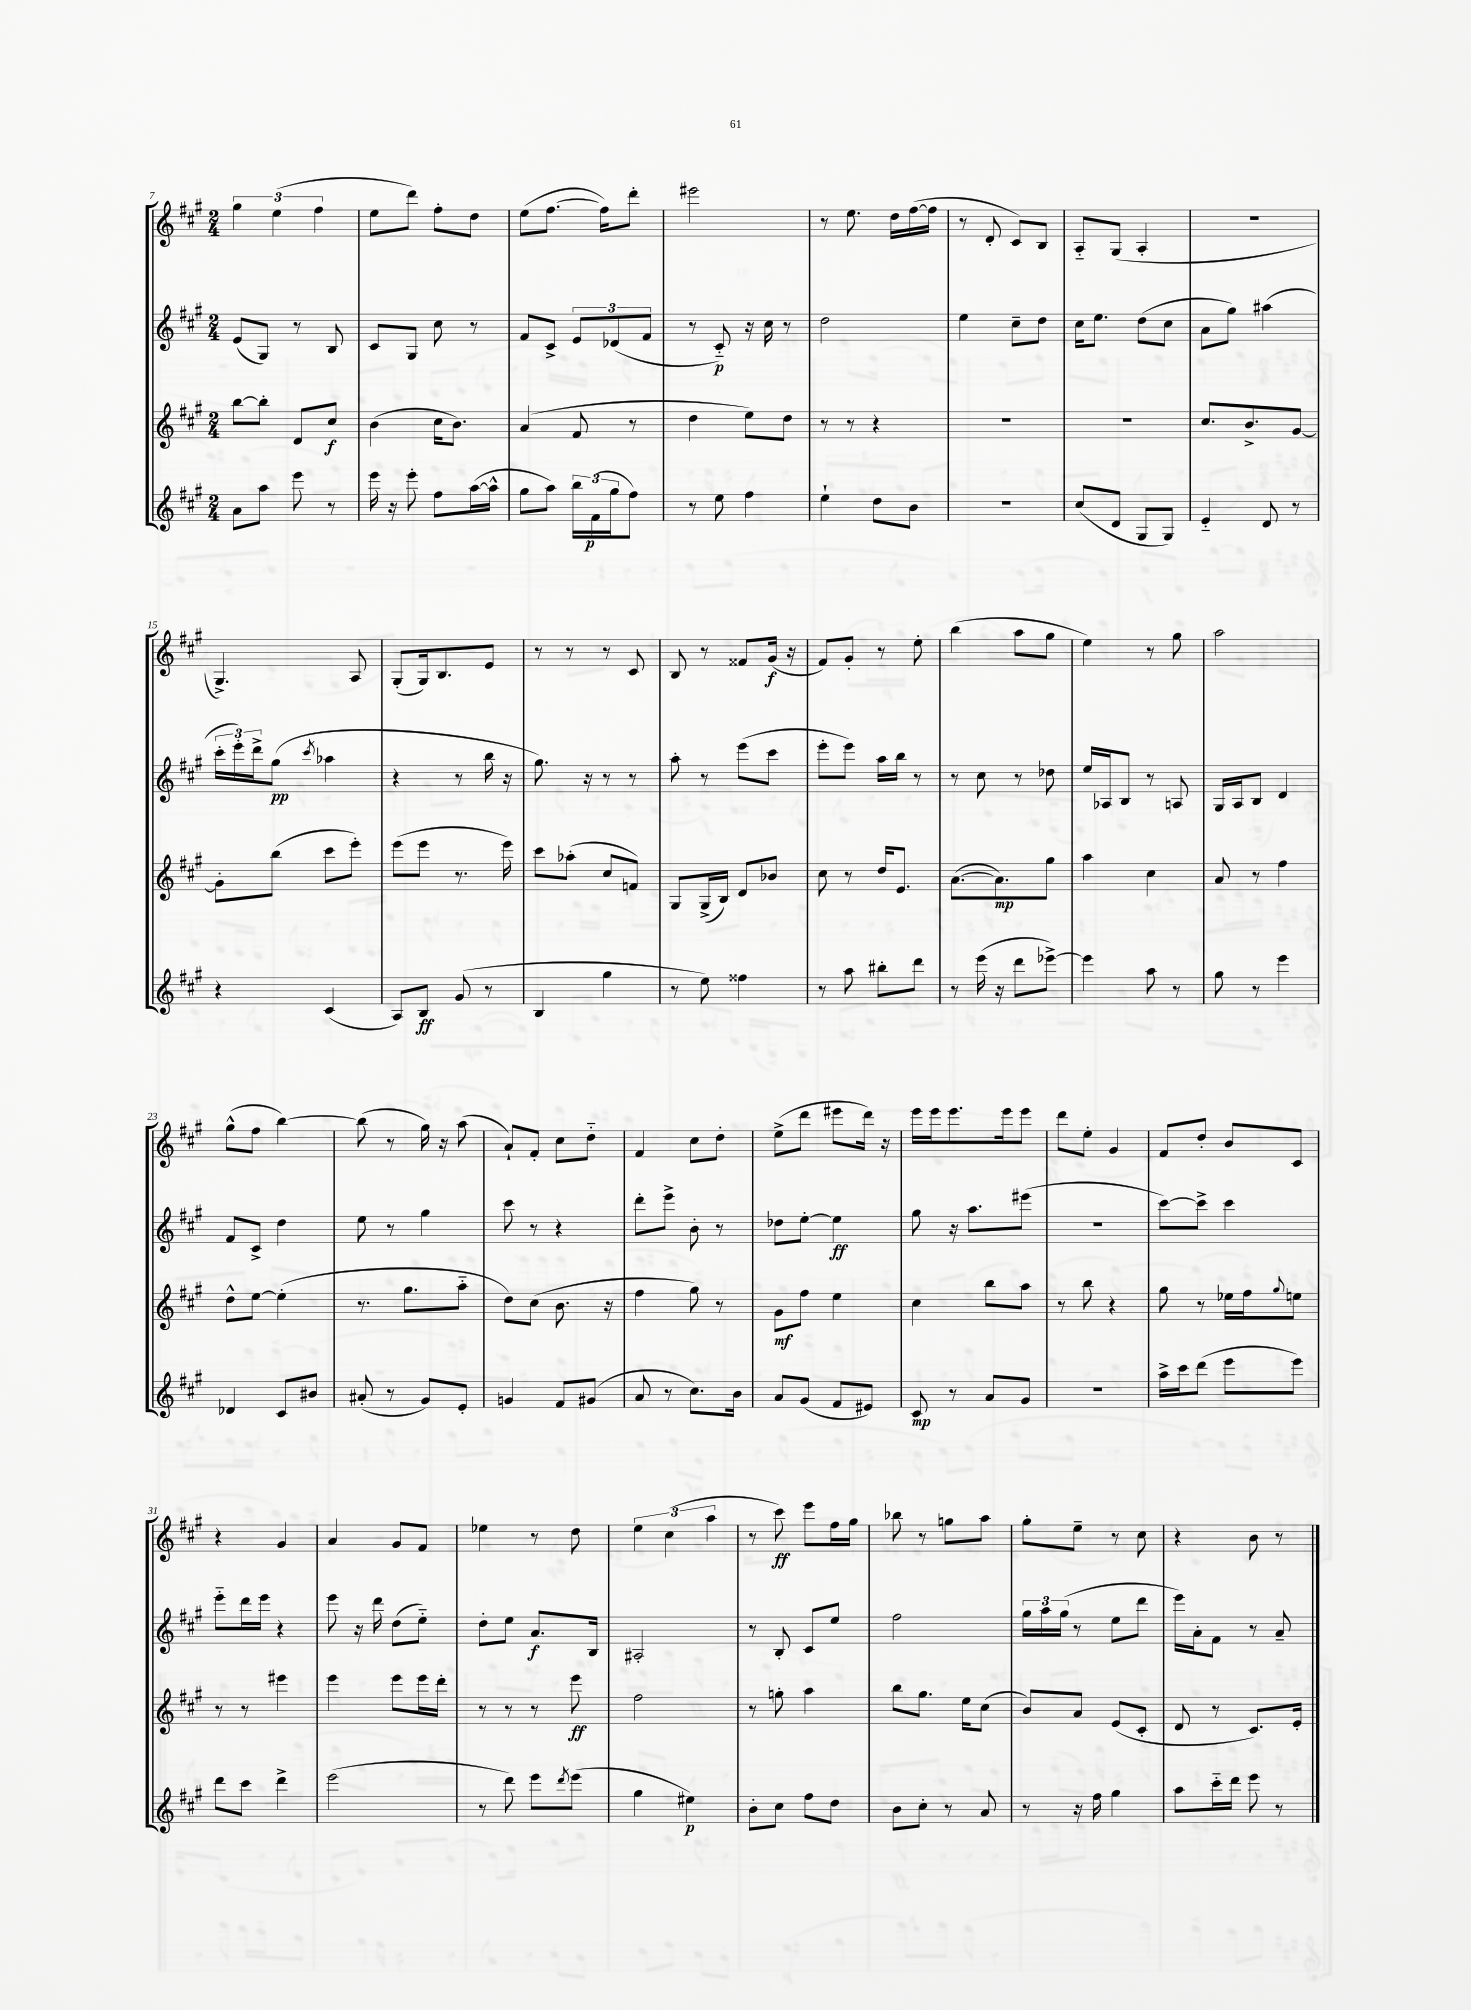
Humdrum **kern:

**kern	**kern	**kern	**kern
*staff4	*staff3	*staff2	*staff1
*clefG2	*clefG2	*clefG2	*clefG2
*k[f#c#g#]	*k[f#c#g#]	*k[f#c#g#]	*k[f#c#g#]
*M2/4	*M2/4	*M2/4	*M2/4
8a\L	[8bb\L	(8e/L	6gg#\
8aa\J	8bb'\]J	8G#/J)	.
.	.	.	(6ee\
8eee\	8d/L	8r	.
.	.	.	6ff#\
8r	8cc#/J	8B/	.
=	=	=	=
16eee\	(4b\	8c#/L	8ee\L
16r	.	.	.
8eee'\	.	8G#/J	8ddd\J)
8ff#\L	16cc#\LK	8cc#\	8ff#'\L
.	8.b\J)	.	.
([16aa\L	.	8r	8dd\J
16aa^^\]JJ	.	.	.
=	=	=	=
8gg#\L	(4a/	8f#/L	(8ee\L
8aa\J)	.	8c#^/J	[8.ff#\J
24bb\LL	8f#/	12e/L	.
(24f#\	.	.	.
.	.	.	16ff#\]LK)
24gg#\J	.	(12d-/	.
8ff#\J)	8r	.	8ddd'\J
.	.	12f#/J	.
=	=	=	=
8r	4dd\	8r	2eee#\
8ee\	.	8c#'~/)	.
4ff#\	8ee\L)	16r	.
.	.	16cc#\	.
.	8dd\J	8r	.
=	=	=	=
4ee`\	8r	2dd\	8r
.	8r	.	8.ee\
8dd\L	4r	.	.
.	.	.	16dd\LL
8b\J	.	.	([16ff#\
.	.	.	16ff#\]JJ
=	=	=	=
2r	2r	4ee\	8r
.	.	.	8d'/
.	.	8cc#~\L	8c#/L)
.	.	8dd\J	8B/J
=	=	=	=
(8cc#/L	2r	16cc#\LK	8A'~/L
.	.	8.ee\J	.
8d/J	.	.	(8G#/J
8G#/L	.	(8dd\L	4A'/
8G#/J)	.	8cc#\J	.
=	=	=	=
4e'~/	8.cc#/L	8a\L	2r
.	.	8gg#\J)	.
.	8.b^/	.	.
8d/	.	(4aa#\	.
8r	[8g#/J	.	.
=	=	=	=
4r	8g#'\]L	24ccc#'\LL	4.G#^/)
.	.	24eee'\)	.
.	.	24ddd^\J	.
.	(8bb\J	(8gg#\J	.
.	.	8qccc#/	.
(4c#/	8ccc#\L	4aa-\	.
.	8eee'\J)	.	8A/
=	=	=	=
8A/L)	(8eee\L	4r	(8G#'/L
8B/J	8eee\J	.	16G#/k)
.	.	.	8.B/
(8g#/	8.r	8r	.
8r	.	16bb\	8e/J
.	16eee\)	16r	.
=	=	=	=
4B/	8ccc#\L	8.gg#\)	8r
.	(8aa-'\J	.	8r
.	.	16r	.
4gg#\	8cc#/L	8r	8r
.	8f/J)	8r	8c#/
=	=	=	=
8r	8G#/L	8aa'\	8B/
8ee\)	(16G#^/L	8r	8r
.	16B/JJ)	.	.
4ff##\	8d/L	(8eee\L	8f##/L
.	8b-/J	8ccc#\J	(16g#/Jk
.	.	.	16r
=	=	=	=
8r	8cc#\	8eee'\L	8f#/L)
8aa\	8r	8eee\J)	8g#'/J
8bb#'\L	16dd/LK	16aa\LL	8r
.	8.e/J	16bb\JJ	.
8ddd\J	.	8r	8ee'\
=	=	=	=
8r	([8.a\L	8r	(4bb\
(16eee\	.	8cc#\	.
16r	8.a\])	.	.
8ddd\L	.	8r	8aa\L
[8eee-^\J)	8gg#\J	8dd-\	8gg#\J
=	=	=	=
4eee-\]	4aa\	16ee/LL	4ee\)
.	.	16A-/J	.
.	.	8B/J	.
8aa\	4cc#\	8r	8r
8r	.	8A/	8gg#\
=	=	=	=
8gg#\	8a/	16G#/LL	2aa\
.	.	16A/J	.
8r	8r	8B/J	.
4eee\	4ff#\	4d/	.
=	=	=	=
4d-/	8dd^^\L	8f#/L	(8gg#^^\L
.	[8ee\J	8c#^/J	8ff#\J
8c#/L	(4ee'\]	4dd\	[4bb\)
8b#/J	.	.	.
=	=	=	=
(8a#'/	8.r	8ee\	(8bb\]
8r	.	8r	8r
.	8.gg#\L	.	.
8g#/L)	.	4gg#\	16gg#\)
.	.	.	16r
8e'/J	8aa'~\J	.	(8aa\
=	=	=	=
4g/	8dd\L)	8ccc#\	8a`/L)
.	(8cc#\J	8r	8f#'/J
8f#/L	8.b\	4r	8cc#\L
(8g#/J	.	.	8dd'~\J
.	16r	.	.
=	=	=	=
8a/	4ff#\	8ddd'\L	4f#/
8r	.	8eee^\J	.
8.cc#\L)	8gg#\)	8b'\	8cc#\L
.	8r	8r	8dd'\J
16b\Jk	.	.	.
=	=	=	=
8a/L	8g#\L	8dd-\L	(8ee^\L
(8g#/J	8ff#\J	[8ee'\J	8ddd\J
8f#/L	4ee\	4ee\]	8eee#\L
8e#/J)	.	.	16ddd\Jk)
.	.	.	16r
=	=	=	=
8c#/	4cc#\	8gg#\	16eee\LL
.	.	.	16eee\J
8r	.	16r	8.eee\
.	.	8.aa\L	.
8a/L	8bb\L	.	.
.	.	.	16eee\k
8g#/J	8aa\J	(8eee#\J	8eee\J
=	=	=	=
2r	8r	2r	8ddd\L
.	8bb\	.	8ee'\J
.	4r	.	4g#/
=	=	=	=
16aa^\LL	8gg#\	[8ccc#\L)	8f#/L
16ccc#\J	.	.	.
(8ddd\J	8r	8ccc#^\]J	8dd'/J
8eee\L	16ee-\LL	4ccc#\	8b/L
.	16ff#\J	.	.
.	8qqgg#/	.	.
8eee\J)	8ee\J	.	8c#/J
=	=	=	=
8ddd\L	8r	8eee'~\L	4r
8ccc#\J	8r	16ddd\L	.
.	.	16eee\JJ	.
4ddd^\	4eee#\	4r	4g#/
=	=	=	=
(2eee\	4eee\	8eee\	4a/
.	.	16r	.
.	.	16ddd\	.
.	8eee\L	(8dd\L	8g#/L
.	16eee\L	8ee'~\J)	8f#/J
.	16ddd'\JJ	.	.
=	=	=	=
8r	8r	8dd'\L	4ee-\
8ddd\)	8r	8ee\J	.
8eee\L	8r	8.a/L	8r
8qddd/	.	.	.
(8eee\J	8eee\	.	8dd\
.	.	16B/Jk	.
=	=	=	=
4gg#\	2ff#\	2A#'/	6ee\
.	.	.	(6cc#\
4ee#\)	.	.	.
.	.	.	6aa\
=	=	=	=
8b'\L	8r	8r	8r
8cc#\J	8gg'\	8B'/	8ccc#\)
8ff#\L	4aa\	8c#/L	8eee\L
8dd\J	.	8ee/J	16ff#\L
.	.	.	16gg#\JJ
=	=	=	=
8b\L	8bb\L	2ff#\	8bb-\
8cc#'\J	8.gg#\J	.	8r
8r	.	.	8gg\L
.	16ee\LK	.	.
8a/	(8cc#\J	.	8aa\J
=	=	=	=
8r	8b/L)	24gg#\LL	8gg#'\L
.	.	24aa\	.
.	.	(24gg#\JJ	.
16r	8a/J	8r	8ee~\J
16ff#\	.	.	.
4gg#\	(8e/L	8ee\L	8r
.	8c#'/J	8ddd\J	8cc#\
=	=	=	=
8aa\L	8d/	16eee\LL)	4r
.	.	16a'\J	.
16ccc#'~\L	8r	8f#\J	.
16ddd\JJ	.	.	.
8eee\	8.c#/L)	8r	8b\
8r	.	8a~/	8r
.	16e'/Jk	.	.
==	==	==	==
*-	*-	*-	*-
